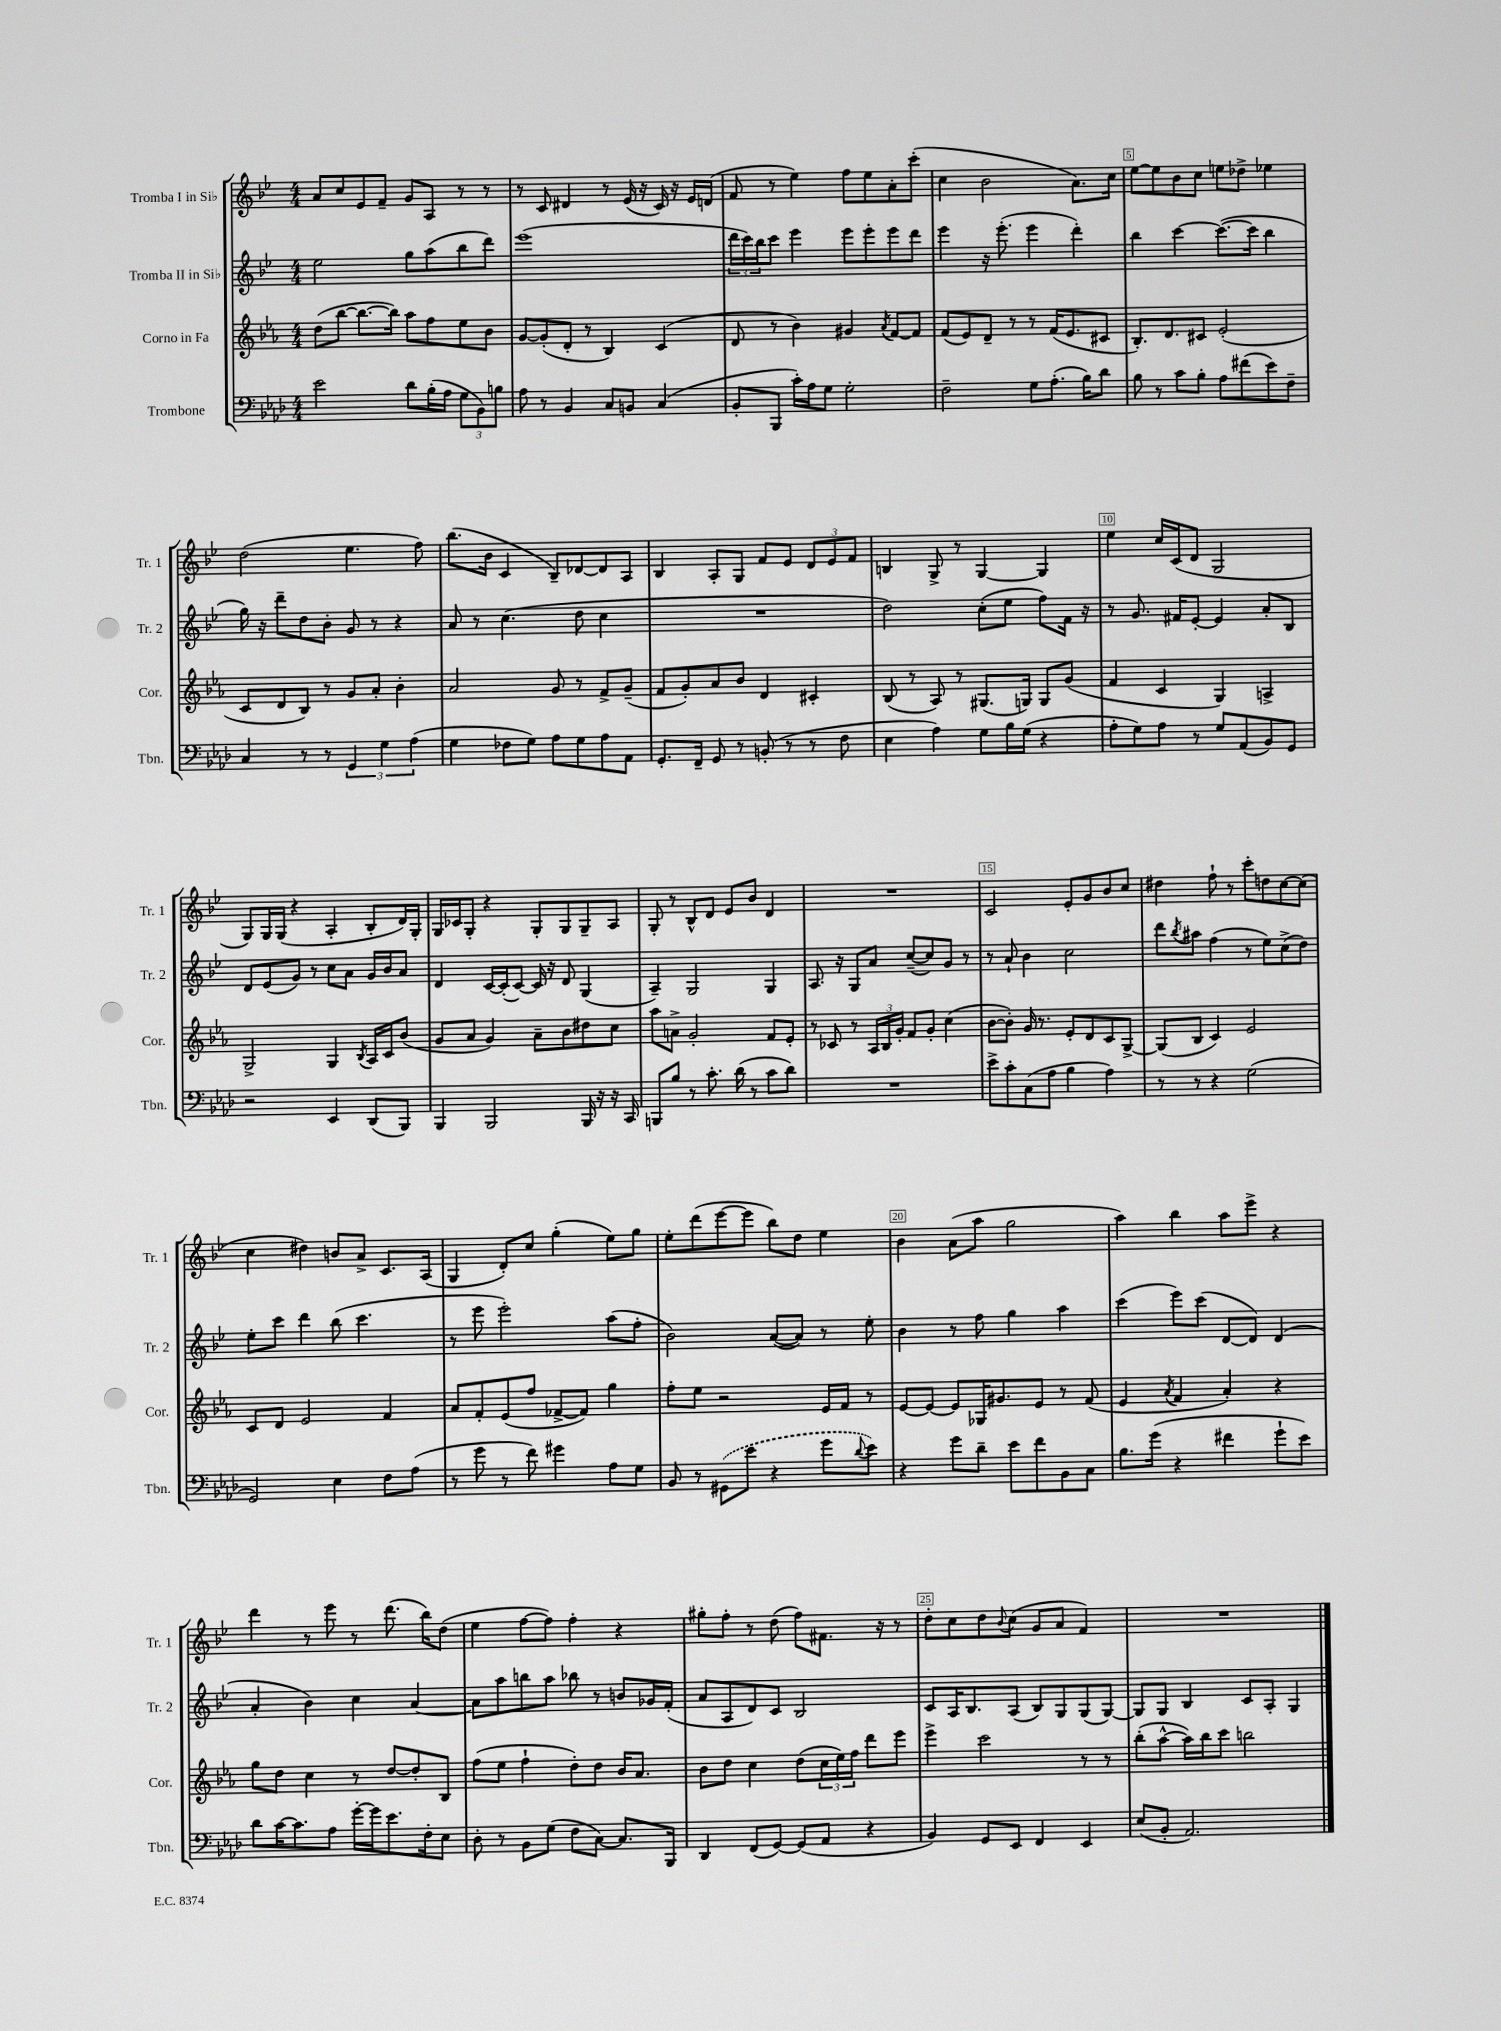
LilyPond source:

<<
\new StaffGroup <<
\new Staff = "s0" \with { instrumentName = "Tromba I in Sib" shortInstrumentName = "Tr. 1" } {
    \clef treble \key bes \major \numericTimeSignature \time 4/4
    a'8 c''8 ees'8 f'8-- g'8 a8 r8 r8 |
    r8 c'8 dis'4 r8 ees'16( r16 c'16) r16 ees'16 d'16( |
    f'8 r8 ees''4) f''8 ees''8 a'8-. c'''8-.( |
    c''4 bes'2 a'8.) c''16 |
    ees''8~ ees''8 bes'8 c''8 e''8 des''8-> ees''4 |
    d''2( ees''4. f''8) |
    bes''8.( bes'16 c'4 bes8--) des'8~ des'8 a8 |
    bes4 a8-. g8 f'8 ees'8 \tuplet 3/2 { d'8 ees'8 f'8 } |
    b4 g8-> r8 g4~ g4 |
    ees''4 c''16 c'16( d'8 g2 |
    g8) g16 g16( r4 a4-. bes8-. d'16) g16-. |
    g16 ces'16 g8-. r4 g8-. g8 g8-- a8 |
    g8-. r8 bes8-^ d'8 ees'8 bes'8 d'4 |
    R1 |
    c'2 ees'8-. g'8 bes'8 c''8 |
    dis''4 f''8-! r8 c'''8-. d''8 c''8~ c''8( |
    c''4 dis''4) b'8 a'8-> c'8. a16( |
    g4 d'8-.) c''8 g''4-.( ees''8) g''8 |
    ees''8-. d'''8( ees'''8~ ees'''8 bes''8) d''8 ees''4 |
    bes'4 a'8( a''8 g''2 |
    a''4) bes''4 a''8 ees'''8-> r4 |
    d'''4 r8 ees'''8 r8 d'''8.( bes''16) d''8( |
    ees''4 f''8~ f''8) f''4-. r4 |
    gis''8-. f''8-. r8 d''8( f''8) fis'8. r16 r8 |
    d''8-. c''8 d''8 \appoggiatura { bes'8 } c''8( g'8 a'8 f'4) |
    R1 \bar "|." |
}
\new Staff = "s1" \with { instrumentName = "Tromba II in Sib" shortInstrumentName = "Tr. 2" } {
    \clef treble \key bes \major \numericTimeSignature \time 4/4
    ees''2 g''8 a''8( bes''8 d'''8) |
    ees'''1( |
    \tuplet 3/2 { d'''16 c'''16) bes''16 } c'''8 ees'''4 ees'''8 ees'''8-. ees'''8 d'''8 |
    ees'''4 r16 ees'''8.-.( ees'''4 d'''4-.) |
    bes''4 c'''4~ c'''8.~( c'''16 bes''4 |
    g''16) r16 d'''8-- d''8 bes'8-. g'8 r8 r4 |
    a'8 r8 c''4.( d''8 c''4 |
    R1 |
    d''2) c''8-.( ees''8 f''8) f'16 r16 |
    r8 g'8. fis'16 ees'8~-. ees'4 a'8-. bes8 |
    d'8 ees'8( g'8) r8 c''8 a'8 g'16 bes'16 a'8 |
    d'4 c'16~ c'16-.( c'8~) c'16 r16 d'8 g4( |
    a4--) g2 g4 |
    a8. r16 g8 a'8 c''8~--( c''8) g'8 r8 |
    r8 a'8-! bes'4 c''2 |
    d'''8 \acciaccatura { bes''8 } ais''8 f''4( r8 ees''8) c''8->( d''8) |
    ees''8-. c'''8 d'''4 bes''8( c'''4. |
    r8 ees'''8 ees'''2-.) a''8( f''8-. |
    bes'2) a'8~( a'8) r8 ees''8-. |
    bes'4 r8 f''8 g''4 a''4 |
    c'''4( ees'''8) c'''8( d'8~ d'8) d'4( |
    a'4-. bes'4) c''4 a'4~ |
    a'8 a''8 b''8 a''8 bes''8 r8 b'8 ges'16 f'16-.( |
    a'8 a8 d'8) c'8 bes2 |
    c'8 a16 bes8. a8( bes8) g8 g8( g8~) |
    g8 g8 bes4 c'8 a8-. g4 \bar "|." |
}
\new Staff = "s2" \with { instrumentName = "Corno in Fa" shortInstrumentName = "Cor." } {
    \clef treble \key ees \major \numericTimeSignature \time 4/4
    d''8( bes''8~ bes''8.~ bes''16) aes''8 f''8 ees''8 bes'8 |
    g'8~ g'8-.( d'8-. r8 bes4) c'4( |
    d'8 r8 bes'4) gis'4 \acciaccatura { aes'8 } f'8~ f'8 |
    f'8( ees'8) d'8-- r8 r8 f'16( ees'8. cis'8 |
    bes8.-.) d'8. cis'8 ees'2-.( |
    c'8 d'8 bes8) r8 g'8 aes'8-. bes'4-. |
    aes'2 g'8 r8 f'8-> g'8--( |
    f'8 g'8-.) aes'8 bes'8 d'4 cis'4-. |
    bes8( r8 aes8) r8 gis8.( g16) g8 g'8( |
    f'4 c'4 g4) a4-> |
    g2-> g4 \acciaccatura { bes8 } aes16 c'16 bes'8( |
    g'8 aes'8 g'4) aes'8-- bes'8 dis''8 c''8 |
    aes''8 a'8-> g'2-. f'8 ees'8-. |
    r8 ces'8 r8 \tuplet 3/2 { aes16 bes16 g'16-. } f'8 g'8-. c''4( |
    bes'8~ bes'8-.) g'16 r8. ees'8-. d'8 c'8 g8~-> |
    g8( bes8 c'4) ees'2 |
    c'8 d'8 ees'2 f'4 |
    aes'8 f'8-. ees'8( f''8 fes'8~-> fes'8) g''4 |
    f''8-. ees''8 r2 ees'16 f'16 r8 |
    ees'8~ ees'8~ ees'8 ges16 gis'8. ees'8 r8 f'8( |
    ees'4 \acciaccatura { aes'8 } f'4 aes'4-.) r4 |
    g''8 d''8 c''4 r8 d''8~ d''8-. bes8 |
    f''8( ees''8 f''4-! d''8-.) d''8 bes'16 aes'8. |
    bes'8 d''8 c''4 d''8( \tuplet 3/2 { c''16 ees''16) f''16 } d'''8 ees'''8 |
    ees'''4-> c'''2 r8 r8 |
    bes''8-.( aes''8~-^ aes''16) bes''16 c'''8 b''2 \bar "|." |
}
\new Staff = "s3" \with { instrumentName = "Trombone" shortInstrumentName = "Tbn." } {
    \clef bass \key aes \major \numericTimeSignature \time 4/4
    ees'2 des'8 bes16-.( aes16 \tuplet 3/2 { g8 bes,8) b8 } |
    aes8 r8 bes,4 c8 b,8 c4( |
    bes,8-. bes,,8 c'16-.) aes16 g8 g2-. |
    f2-- g8 aes8.-.( bes16) des'8 |
    bes8 r8 c'8 bes8-. aes8 fis'8( ees'8) f8-- |
    c4 r8 r8 \tuplet 3/2 { g,4 g4 aes4( } |
    g4 fes8 g8) aes8 g8 aes8 aes,8 |
    g,8.-. f,16-- g,8 r8 b,8-.( r8 r8 f8 |
    ees4 aes4) g8 bes16 g16( r4 |
    aes8-. g8) aes8 r8 g8 aes,8( bes,8) g,8 |
    r2 ees,4 des,8( bes,,8) |
    bes,,4 bes,,2 bes,,16 r16 r16 c,16 |
    b,,8 bes8 r8 c'8.-. des'16( r8 c'8 des'8) |
    R1 |
    ees'8-> c'8-. c8( aes8 bes4 aes4) |
    r8 r8 r4 g2( |
    g,2) ees4 f8 aes8( |
    r8 g'8 r8 f'8) gis'4 aes8 g8 |
    bes,8 r8 \once \slurDashed gis,8( ees'8 r4 g'8 \appoggiatura { des'8 } ees'8) |
    r4 g'8 des'8-- ees'8 f'8 bes,8 c8 |
    bes8. g'16( r4 fis'4 g'8-! ees'8) |
    des'8 c'16~ c'8. aes8 g'16~-. g'16 ees'8. f16-. ees8 |
    des8-. r8 bes,8 g8( f8 c8~) c8. bes,,16 |
    des,4 f,8( g,8~) g,8( aes,8 r4 |
    bes,4) g,8 ees,8 f,4 ees,4 |
    ees8( bes,8-. aes,2.) \bar "|." |
}
>>
>>
\layout { \context { \Score \override BarNumber.break-visibility = ##(#f #t #t) barNumberVisibility = #(every-nth-bar-number-visible 5) \override BarNumber.stencil = #(make-stencil-boxer 0.1 0.3 ly:text-interface::print) } }
